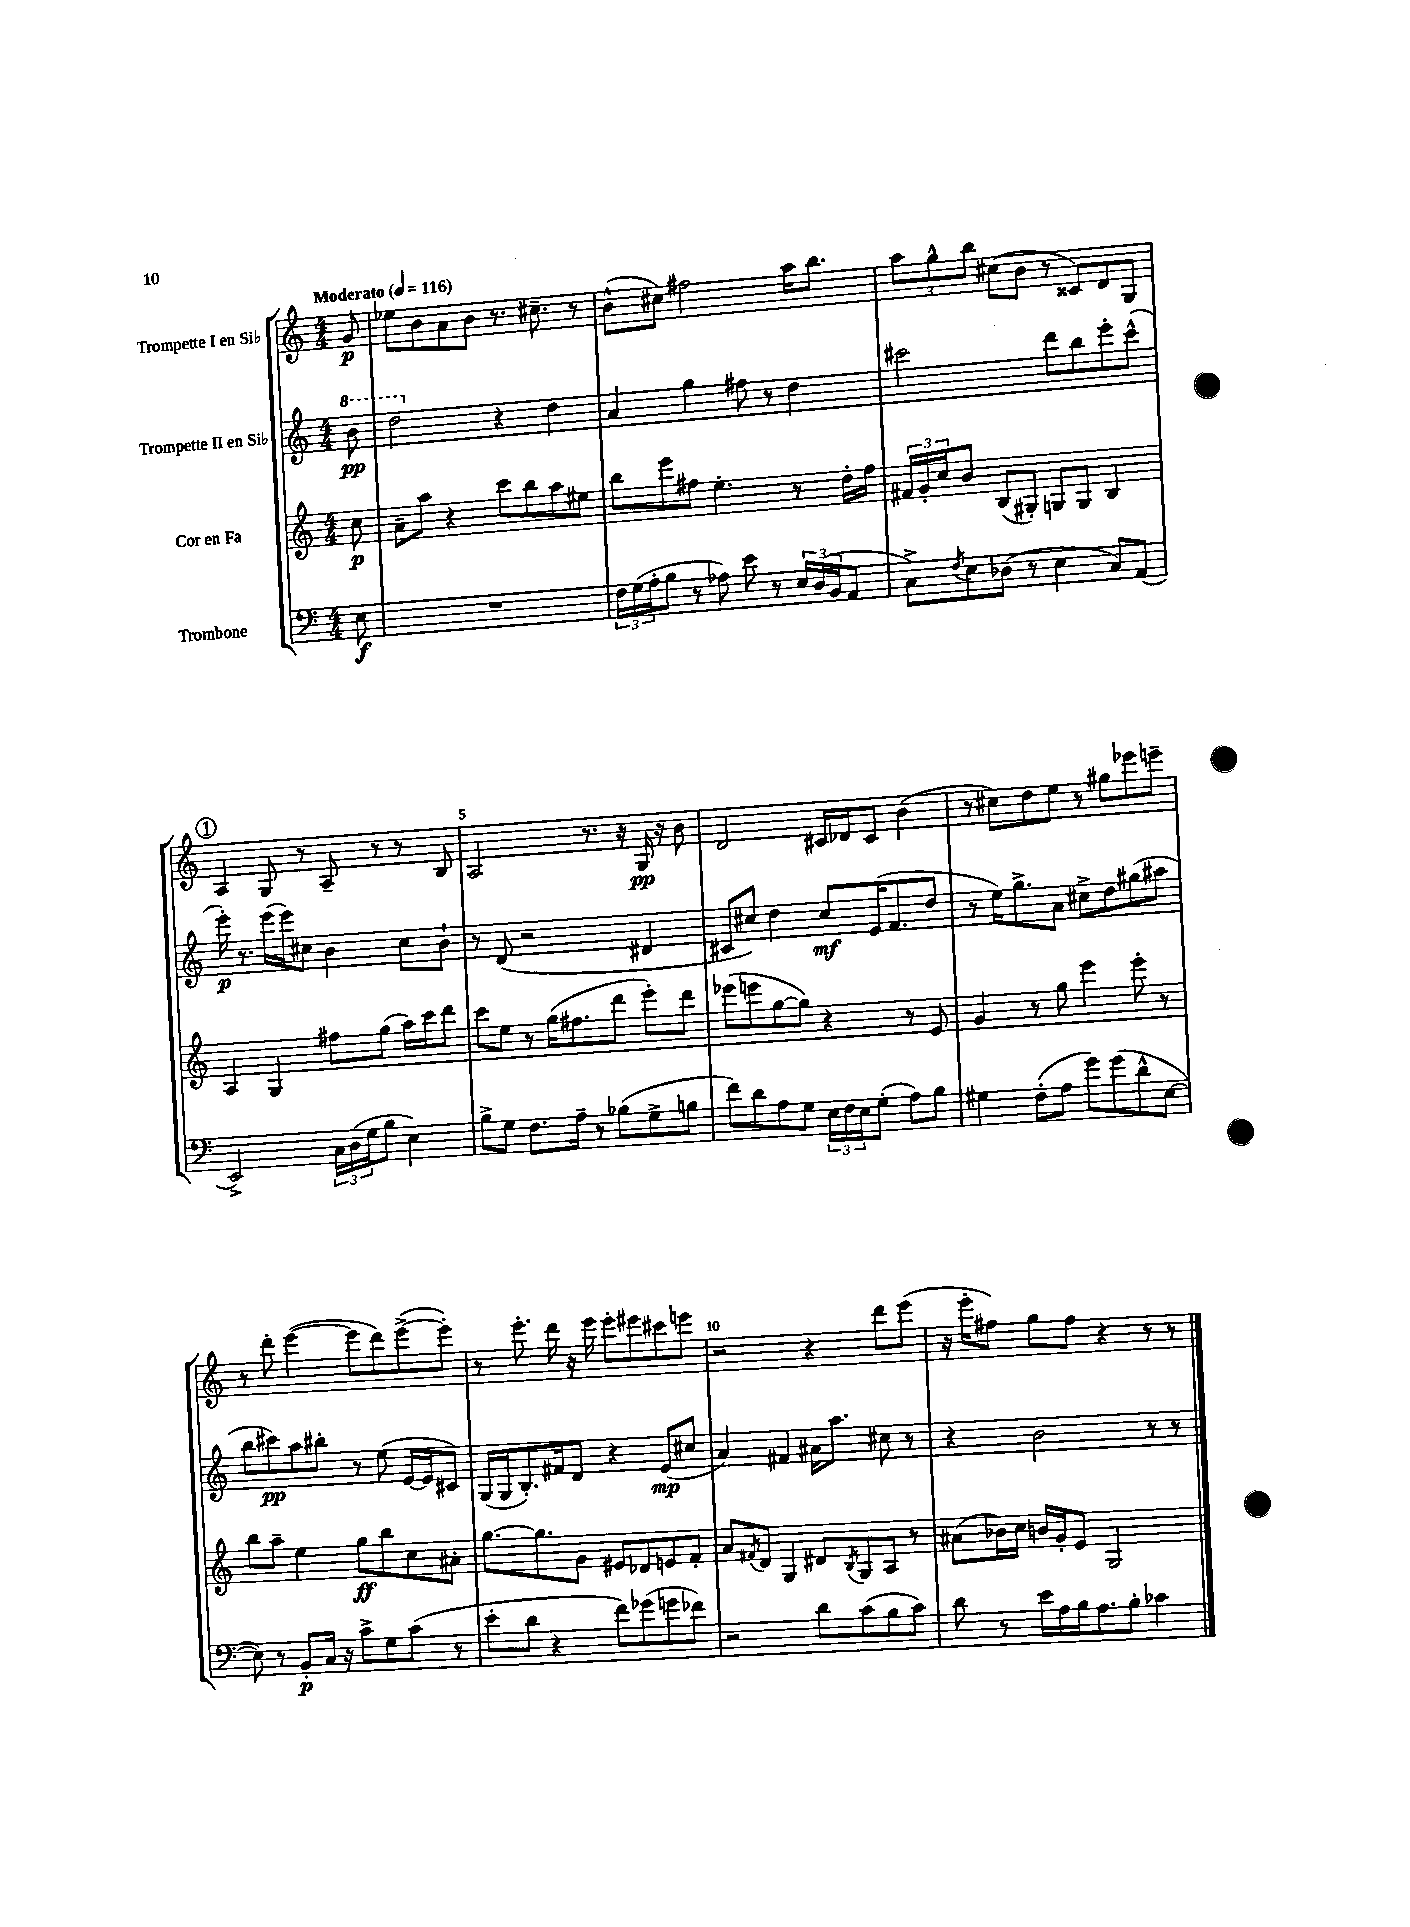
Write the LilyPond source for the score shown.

<<
\new StaffGroup <<
\new Staff = "s0" \with { instrumentName = "Trompette I en Sib" } {
    \clef treble \key c \major \numericTimeSignature \time 4/4 \partial 8 \tempo "Moderato" 4 = 116
    g'8\p |
    ees''8 b'8 a'8 b'8 r8. cis''8.-- r8 |
    b'8-^( cis''8) fis''2 a''16 b''8. |
    \tuplet 3/2 { a''8 g''8-^ b''8 } cis''8( b'8 r8 cisis'8) d'8 g8 |
    \mark \markup { \circle "1" } a4 g8 r8 a8-- r8 r8 b8 |
    a2 r8. r16 g16\pp r16 b'8 |
    d'2 cis'16 des'16 cis'8 b'4( |
    r8 cis''8) d''8 e''8 r8 gis''8 ees'''8 e'''8-- |
    r8 d'''8-. e'''4~( e'''8 d'''8) e'''8~->( e'''8-.) |
    r8 e'''8.-. d'''16 r16 e'''16 e'''8-. eis'''8 cis'''8 e'''8 |
    r2 r4 d'''8 e'''8( |
    r16 e'''16-. fis''8) g''8 fis''8 r4 r8 r8 \bar "|." |
}
\new Staff = "s1" \with { instrumentName = "Trompette II en Sib" } {
    \clef treble \key c \major \numericTimeSignature \time 4/4 \partial 8
    \ottava #1 b''8\pp |
    d'''2 \ottava #0 r4 d''4 |
    a'4 g''4 fis''8 r8 d''4 |
    cis'''2 d'''8 b''8 e'''8-. cis'''8-^( |
    \mark \markup { \circle "1" } e'''16-.\p) r8. e'''16( e'''16) cis''8 b'4 cis''8 b'8-! |
    r8 d'8( r2 dis'4 |
    cis'8 cis''8) d''4 cis''8\mf e'16( f'8. d''8 |
    r8 e''16) g''8.-> a'8 cis''8-> d''8 gis''8( ais''8 |
    b''8 cis'''8\pp) a''8 bis''8-. r8 e''8( e'16~ e'16 cis'8) |
    g16( g16 b8.-.) fis'16 d'8 r4 e'8\mp( cis''8 |
    a'4) fis'4 ais'16 a''8. cis''8 r8 |
    r4 b'2 r8 r8 \bar "|." |
}
\new Staff = "s2" \with { instrumentName = "Cor en Fa" } {
    \clef treble \key c \major \numericTimeSignature \time 4/4 \partial 8
    c''8\p |
    a'8-- a''8 r4 c'''8 b''8 a''8 eis''8 |
    b''8 e'''8 fis''8 e''4.-. r8 d''16-. fis''16 |
    \tuplet 3/2 { fis'16 g'16-. c''16 } b'8 b8( gis8-.) g8 g8 b4 |
    \mark \markup { \circle "1" } a4 g4 fis''8 g''8( a''16) c'''16 d'''8 |
    c'''8 e''8 r8 g''16( fis''8. d'''8 e'''8-.) d'''8 |
    ees'''8( e'''8 g''8~ g''8) r4 r8 e'8 |
    g'4 r8 g''8 e'''4 e'''8-. r8 |
    b''8 a''8-- e''4 g''8\ff b''8 c''8 ais'8-. |
    g''8.~ g''8. g'8 eis'8 des'8 e'8 f'8-. |
    a'8 \acciaccatura { fis'8 } d'8 g4 dis'8 \acciaccatura { b8 } g8 a8 r8 |
    ais'8( bes'16) c''16 b'16 g'16-. e'8 g2 \bar "|." |
}
\new Staff = "s3" \with { instrumentName = "Trombone" } {
    \clef bass \key c \major \numericTimeSignature \time 4/4 \partial 8
    e8\f |
    R1 |
    \tuplet 3/2 { f16 g16( a16-. } b8 r8 aes8) e'8 r8 \tuplet 3/2 { e16 d16( b,16 } a,8 |
    c8->) \acciaccatura { f8 } e8 des8( r8 e4 c8) a,8( |
    \mark \markup { \circle "1" } e,2->) \tuplet 3/2 { c16 d16( g16 } b8 e4) |
    b8-> g8 f8. a16-- r8 bes8( g8-> b8 |
    f'8) d'8 a8 g8 \tuplet 3/2 { e16 f16 e16 } g8-.( a8) b8 |
    gis4 f8-.( a8 g'8) g'8( d'8-^ e8~ |
    e8) r8 b,8-.\p c16 r16 c'8-> g8 c'8( r8 |
    e'8-. d'8 r4 f'8) ges'8( g'8 fes'8) |
    r2 d'8 c'8( b8 c'8) |
    d'8 r8 e'16 a16 b16 a8. b8-. ces'4 \bar "|." |
}
>>
>>
\layout { \context { \Score \override BarNumber.break-visibility = ##(#f #t #t) barNumberVisibility = #(every-nth-bar-number-visible 5) } }
